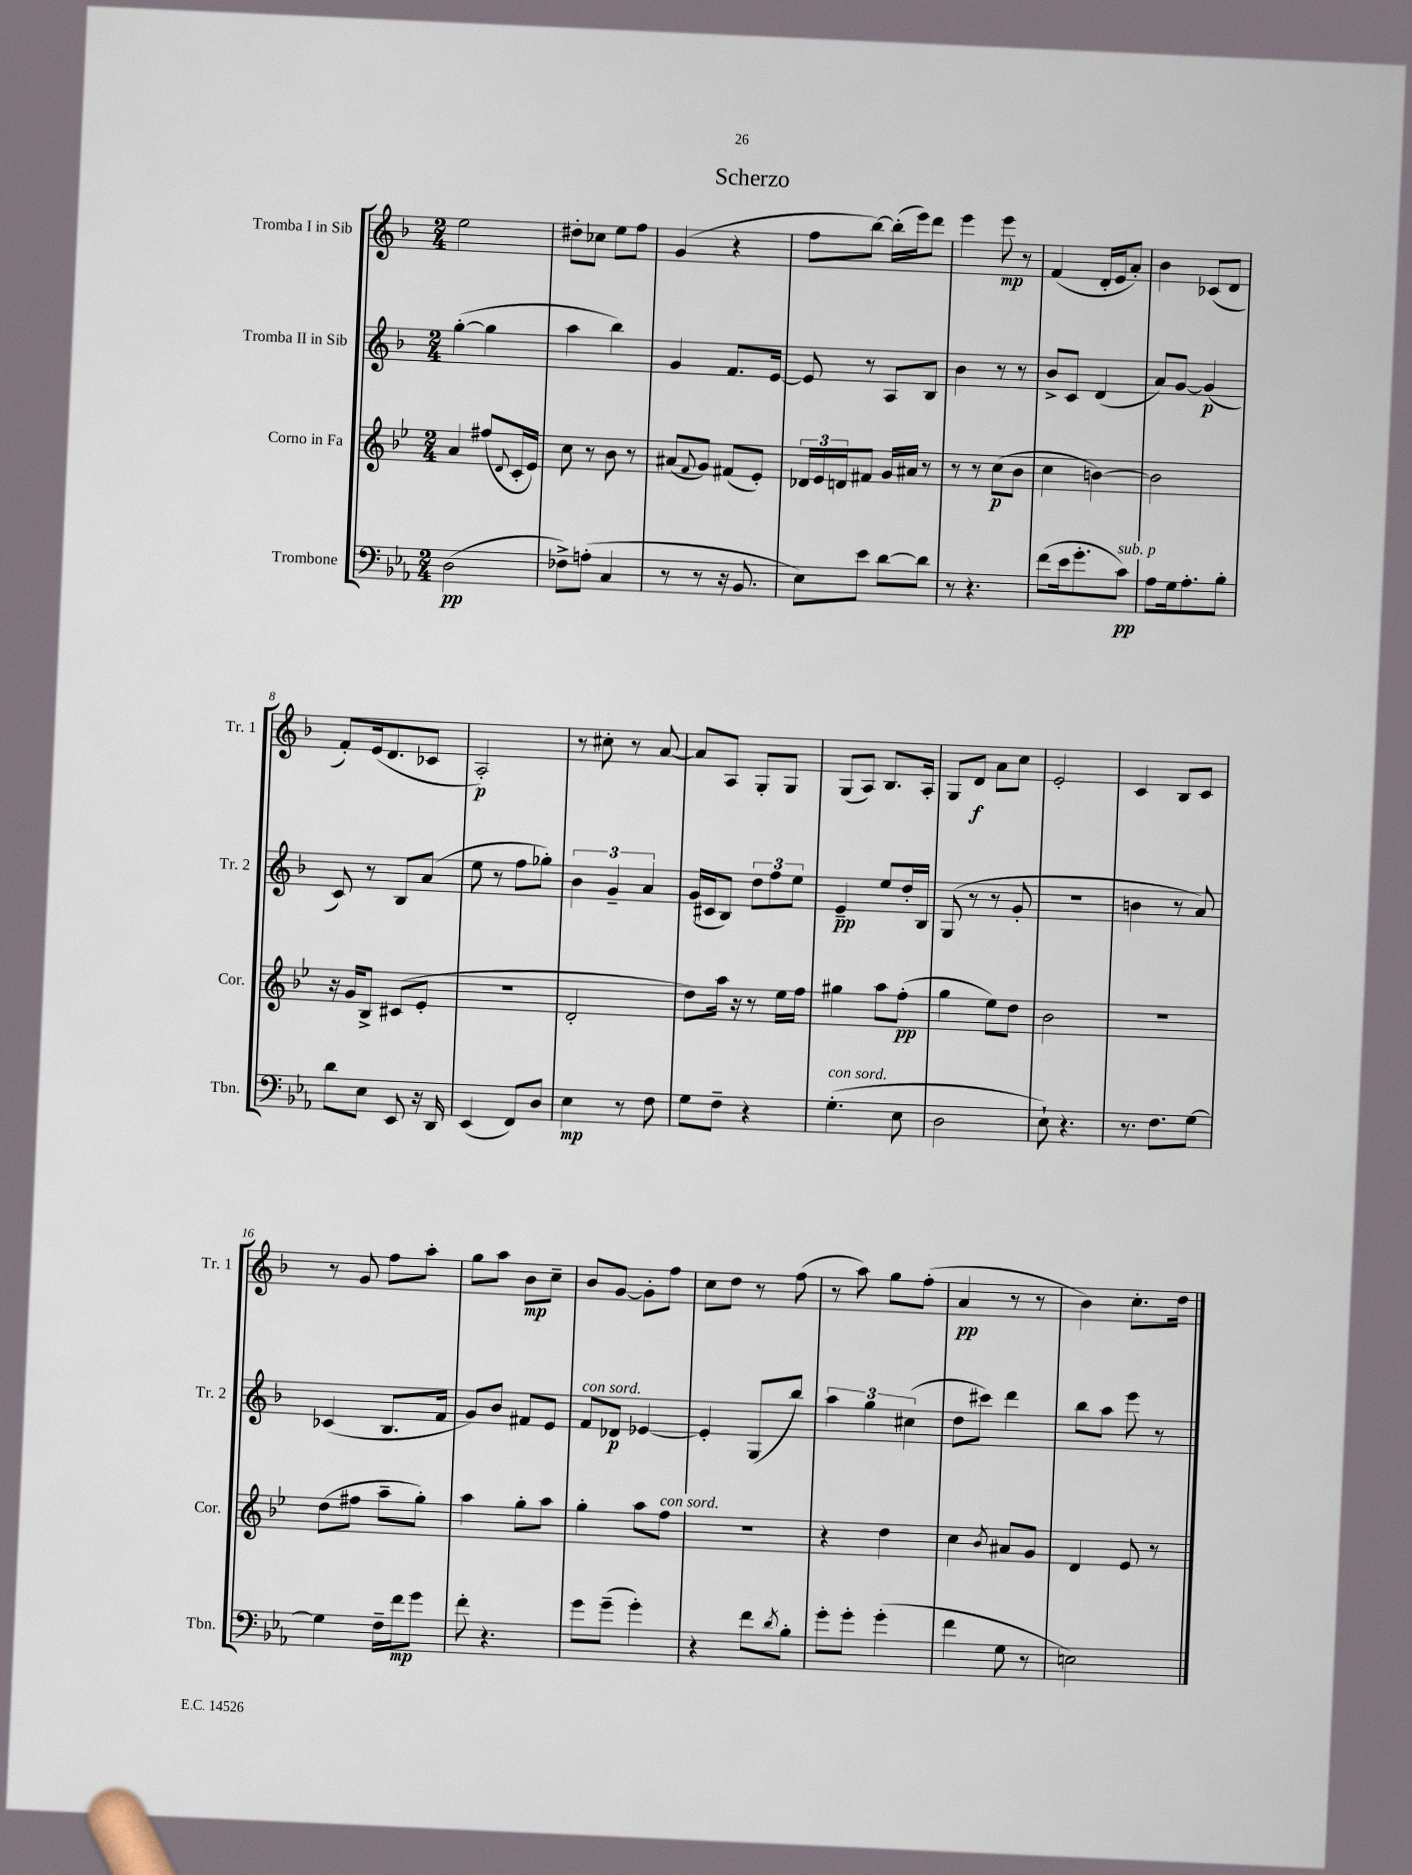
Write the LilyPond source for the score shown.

\header { title = "Scherzo" }
<<
\new StaffGroup <<
\new Staff = "s0" \with { instrumentName = "Tromba I in Sib" shortInstrumentName = "Tr. 1" } {
    \clef treble \key f \major \numericTimeSignature \time 2/4
    e''2 |
    dis''8-. ces''8 e''8 f''8 |
    g'4( r4 |
    f''8 bes''8~) bes''16-.( e'''16) d'''8 |
    e'''4 e'''8\mp r8 |
    f'4( d'16-. e'16 a'8-.) |
    bes'4 ces'8( d'8 |
    f'8-.) e'16( d'8. ces'8 |
    a2-.\p) |
    r8 cis''8-. r8 a'8~ |
    a'8 a8 g8-. g8 |
    g8( a8) bes8. a16-. |
    g8 d'8\f a'8 c''8 |
    e'2-. |
    c'4 bes8 c'8 |
    r8 g'8 f''8 a''8-. |
    g''8 a''8 bes'8\mp c''8-- |
    bes'8 g'8~ g'8-. f''8 |
    c''8 d''8 r8 f''8( |
    r8 a''8) g''8 f''8-.( |
    a'4\pp r8 r8 |
    bes'4) c''8.-. d''16 \bar "|." |
}
\new Staff = "s1" \with { instrumentName = "Tromba II in Sib" shortInstrumentName = "Tr. 2" } {
    \clef treble \key f \major \numericTimeSignature \time 2/4
    g''4~-.( g''4 |
    a''4 bes''4) |
    g'4 f'8. e'16~ |
    e'8 r8 a8 bes8 |
    bes'4 r8 r8 |
    bes'8-> c'8 d'4( |
    a'8) g'8~ g'4\p( |
    c'8) r8 bes8 a'8( |
    e''8 r8 f''8 ges''8-.) |
    \tuplet 3/2 { bes'4 g'4-- a'4 } |
    g'16( cis'16 bes8) \tuplet 3/2 { d''8 f''8 e''8 } |
    e'4--\pp e''8 d''16-. bes16 |
    g8( r8 r8 g'8-. |
    R2 |
    b'4 r8 a'8) |
    ces'4( bes8. f'16 |
    g'8) bes'8 fis'8 e'8 |
    f'8^\markup { \italic "con sord." } des'8\p ees'4~ |
    ees'4-. g8( bes''8) |
    \tuplet 3/2 { a''4 g''4 cis''4( } |
    d''8 cis'''8) d'''4 |
    bes''8 a''8 e'''8 r8 \bar "|." |
}
\new Staff = "s2" \with { instrumentName = "Corno in Fa" shortInstrumentName = "Cor." } {
    \clef treble \key bes \major \numericTimeSignature \time 2/4
    a'4 fis''8( \appoggiatura { d'8 } c'16-. ees'16) |
    c''8 r8 bes'8 r8 |
    ais'8( \appoggiatura { f'8 } g'8) fis'8( ees'8-.) |
    \tuplet 3/2 { des'16 ees'16 d'16 } fis'8 g'16 ais'16 r8 |
    r8 r8 c''8\p( bes'8 |
    c''4 b'4~) |
    b'2 |
    r16 g'16 bes8-> cis'8( ees'8-. |
    r2 |
    d'2-. |
    d''8) a''16 r16 r8 ees''16 f''16 |
    gis''4 a''8 f''8-.\pp( |
    g''4 ees''8) d''8 |
    bes'2 |
    R2 |
    d''8( fis''8 a''8-- g''8-.) |
    a''4 g''8-. a''8 |
    g''4-. a''8 f''8^\markup { \italic "con sord." } |
    R2 |
    r4 d''4 |
    c''4 \acciaccatura { bes'8 } ais'8 g'8 |
    d'4 ees'8 r8 \bar "|." |
}
\new Staff = "s3" \with { instrumentName = "Trombone" shortInstrumentName = "Tbn." } {
    \clef bass \key ees \major \numericTimeSignature \time 2/4
    d2\pp( |
    fes8->) a8-.( c4 |
    r8 r8 r16 bes,8. |
    ees8) ees'8 d'8~ d'8 |
    r8 r4. |
    f'8( ees'16 g'8.-. c'8\pp^\markup { \italic "sub. p" }) |
    aes8 g16 aes8.-. bes8-. |
    d'8 ees8 ees,8 r16 d,16 |
    ees,4( f,8) d8 |
    ees4\mp r8 f8 |
    g8 f8-- r4 |
    g4.-.^\markup { \italic "con sord." }( ees8 |
    d2 |
    ees8-!) r4. |
    r8. f8. g8~ |
    g4 f16-- f'16\mp g'8 |
    f'8-. r4. |
    g'8 g'8--( g'4-.) |
    r4 f'8 \acciaccatura { d'8 } bes8-. |
    g'8-. g'8-. g'4-.( |
    f'4 g8 r8 |
    e2) \bar "|." |
}
>>
>>
